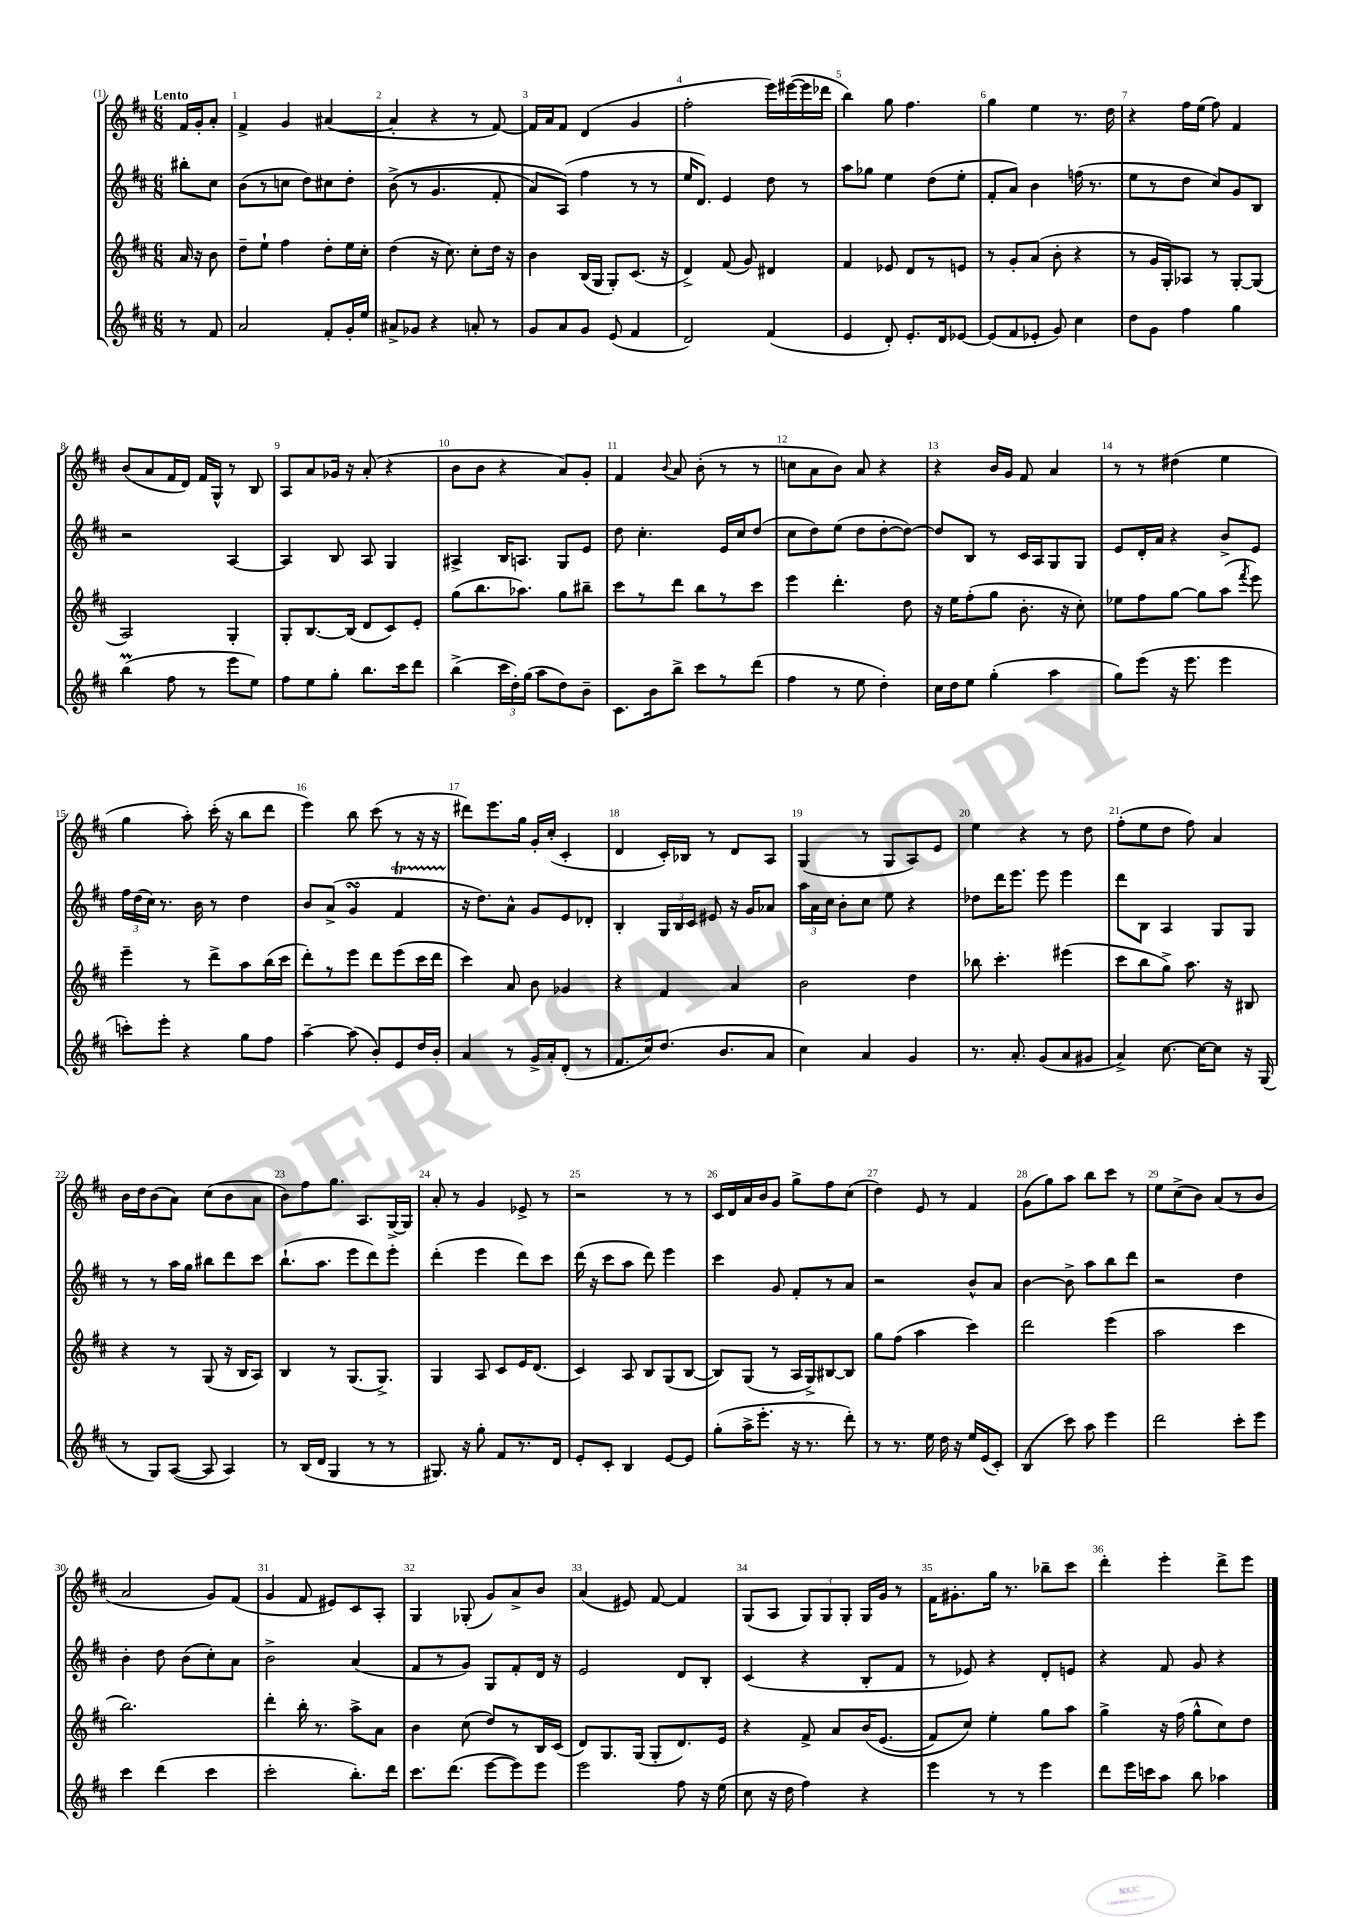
<<
\new StaffGroup <<
\new Staff = "s0" {
    \clef treble \key d \major \numericTimeSignature \time 6/8 \partial 4 \tempo "Lento"
    \autoBeamOff fis'16[ g'16-. a'8]-. |
    fis'4-> g'4 ais'4~( |
    ais'4-. r4 r8 fis'8~) |
    fis'16[ a'16 fis'8] d'4( g'4 |
    fis''2-. e'''16[) eis'''16~( eis'''16 des'''16] |
    b''4) g''8 fis''4. |
    g''4 e''4 r8. d''16 |
    r4 fis''16[ e''16]( fis''8) fis'4 |
    b'8[( a'8 fis'16 d'16]) fis'16[ g16]-^ r8 b8 |
    a8[ a'8 ges'16] r16 a'8-.( r4 |
    b'8[ b'8] r4 a'8[) g'8]-. |
    fis'4 \appoggiatura { b'8 } a'8 b'8-.( r8 r8 |
    c''8[ a'8 b'8]) a'8 r4 |
    r4 b'16[ g'16] fis'8 a'4 |
    r8 r8 dis''4( e''4 |
    g''4 a''8-.) cis'''16-.( r16 b''8[ d'''8] |
    e'''4) b''8 cis'''8( r8 r16 r16 |
    dis'''8[) e'''8. g''16] g'16[-. cis''16]-.( cis'4-. |
    d'4 cis'16[-.) bes16] r8 d'8[ a8] |
    g4( r8 g8[ a8) e'8] |
    e''4 r4 r8 d''8 |
    fis''8[-.( e''8 d''8] fis''8) a'4 |
    b'16[ d''16 b'8( a'8]) cis''8[( b'8 a'8] |
    b'8[) fis''8 g''8.] a8.[ g16~-> g16] |
    a'8-. r8 g'4 ees'8-> r8 |
    r2 r8 r8 |
    cis'16[ d'16 a'16 b'16 g'8] g''8[-> fis''8 cis''8]( |
    d''4) e'8 r8 fis'4 |
    g'8[( g''8) a''8] b''8[ cis'''8] r8 |
    e''8[ cis''8->( b'8]) a'8[( r8 b'8] |
    a'2 g'8[) fis'8]( |
    g'4 fis'8 eis'8[) cis'8 a8]-. |
    g4 ges8-.( g'8[) a'8-> b'8] |
    a'4( eis'8) fis'8~ fis'4 |
    g8[( a8] \tuplet 3/2 { g8[) g8 g8]-. } g16[ g'16] r8 |
    fis'16[ gis'8.-. g''16] r8. bes''8[-- cis'''8] |
    d'''4-. e'''4-. d'''8[-> e'''8] \bar "|." |
}
\new Staff = "s1" {
    \clef treble \key d \major \numericTimeSignature \time 6/8 \partial 4
    \autoBeamOff bis''8[-. cis''8] |
    b'8[( r8 c''8] d''8[) cis''8 d''8]-. |
    b'8->(\( r8 g'4. fis'8-. |
    a'8[) a8](\) fis''4 r8 r8 |
    e''16[ d'8.]) e'4 d''8 r8 |
    a''8[ ges''8] e''4 d''8[( e''8]-. |
    fis'8[-. a'8]) b'4 f''16( r8. |
    e''8[ r8 d''8] cis''8[) g'8 b8] |
    r2 a4~ |
    a4 b8 a8 g4 |
    ais4-> b16[ a8.] g8[ e'8] |
    d''8 cis''4.-. e'16[ cis''16 d''8]( |
    cis''8[ d''8) e''8]( d''8[ d''8~-. d''8]~) |
    d''8[ b8] r8 cis'16[ a16 g8 g8] |
    e'8[ d'16-. a'16] r4 b'8[-> e'8] |
    \tuplet 3/2 { fis''16[ d''16( cis''16]) } r8. b'16 r8 d''4 |
    b'8[ a'8]->( g'4\turn fis'4\startTrillSpan |
    r16\stopTrillSpan d''8.[) a'8]-^ g'8[ e'8 des'8]-. |
    b4-. \tuplet 3/2 { g16[ b16 cis'16] } eis'8 r16 g'16[ aes'8] |
    \tuplet 3/2 { a''16[ a'16 cis''16] } b'8[-. cis''8] e''8 r4 |
    des''8[ d'''16 e'''8.] e'''8 e'''4 |
    d'''8[ b8] a4 g8[ g8] |
    r8 r8 a''16[ g''16] bis''8[ d'''8 cis'''8] |
    b''8.[-!( a''8.] e'''8[ d'''8) e'''8]-. |
    d'''4-.( e'''4 d'''8[) cis'''8] |
    d'''16( r16 cis'''8[ a''8] d'''8) e'''4 |
    cis'''4 g'8 fis'8[-. r8 a'8] |
    r2 b'8[-^ a'8] |
    b'4~ b'8-> a''8[ b''8 d'''8] |
    r2 d''4 |
    b'4-. d''8 b'8[( cis''8-.) a'8] |
    b'2-> a'4( |
    fis'8[ r8 g'8]) g8[ fis'8-. d'16] r16 |
    e'2 d'8[ b8]-. |
    cis'4( r4 b8[-. fis'8] |
    r8 ees'8) r4 d'8[-. e'8] |
    r4 fis'8 g'8 r4 \bar "|." |
}
\new Staff = "s2" {
    \clef treble \key d \major \numericTimeSignature \time 6/8 \partial 4
    \autoBeamOff a'16 r16 b'8 |
    d''8[-- e''8]-! fis''4 d''8[-. e''16 cis''16]-. |
    d''4( r16 cis''8.) cis''8[-. d''16] r16 |
    b'4 b16[( g16] g8[-.) cis'8.]( r16 |
    d'4->) fis'8( g'8) dis'4 |
    fis'4 ees'8 d'8[ r8 e'8] |
    r8 g'8[-. a'8]( b'8-. r4 |
    r8 g'16[ g16-.) aes8] r8 g8[~-. g8]( |
    a2) g4-. |
    g8[-. b8.~ b16]( d'8[ cis'8) e'8]-. |
    g''8[( b''8. aes''8.]) g''8[ bis''8]-- |
    cis'''8[ r8 d'''8] b''8[ r8 cis'''8] |
    e'''4 d'''4.-. d''8 |
    r16 e''16[ fis''8-.( g''8] b'8.-. r16 cis''8-.) |
    ees''8[ fis''8 g''8]~ g''8[ a''8]( \acciaccatura { fis'''8 } e'''8) |
    e'''4-- r8 d'''8[-> a''8 b''16( cis'''16] |
    d'''8[-.) r8 e'''8] d'''8[ e'''8( cis'''16 d'''16] |
    cis'''4) a'8 b'8 ges'4 |
    r4 fis'4 a'4 |
    b'2 d''4 |
    bes''8 cis'''4.-. eis'''4( |
    cis'''8[ b''8 g''8]->) a''8. r16 bis8 |
    r4 r8 g8( r16 b16[ a8]) |
    b4 r8 g8.[( g8.]->) |
    g4 a8 cis'8[ e'16 d'8.]( |
    cis'4) a8 b8[ g8( b8]~ |
    b8[) g8]( r8 a16[ g16->) bis8~ bis8] |
    g''8[ fis''8]( a''4 cis'''4) |
    d'''2 e'''4( |
    a''2 cis'''4 |
    b''2.) |
    d'''4-. b''16-. r8. a''8[-> a'8] |
    b'4 cis''8( d''8[) r8 b16 cis'16]( |
    d'8[) g8. g16]( g8[-. d'8.) e'16] |
    r4 fis'8-> a'8[ b'16\( e'8.]( |
    fis'8[) cis''8]\) e''4-. g''8[ a''8] |
    g''4-> r16 fis''16( g''8[-^ cis''8) d''8] \bar "|." |
}
\new Staff = "s3" {
    \clef treble \key d \major \numericTimeSignature \time 6/8 \partial 4
    \autoBeamOff r8 fis'8 |
    a'2 fis'8[-. g'16-. e''16] |
    ais'8[-> ges'8] r4 a'8-. r8 |
    g'8[ a'8 g'8] e'8( fis'4 |
    d'2) fis'4( |
    e'4 d'8-.) e'8.[-. d'16 ees'8]~ |
    ees'8[( fis'8 ees'8]-. g'8) cis''4 |
    d''8[ g'8] fis''4 g''4 |
    b''4\prall( fis''8 r8 e'''8[ e''8]) |
    fis''8[ e''8 g''8]-. b''8.[ cis'''16 d'''8] |
    b''4->( \tuplet 3/2 { cis'''16[ d''16-.) g''16]( } a''8[ d''8) b'8]-- |
    cis'8.[ b'16 b''8]-> cis'''8[ r8 d'''8]( |
    fis''4 r8 e''8 d''4-.) |
    cis''16[ d''16 e''8] g''4-.( a''4 |
    g''8[) e'''8]( r16 e'''8. e'''4 |
    c'''8[-.) e'''8]-. r4 g''8[ fis''8] |
    a''4~-- a''8( b'8[-.) e'8 d''16 b'16]-. |
    a'4 r8 g'16[-> a'16-. d'8]-.( r8 |
    fis'8.[ cis''16) d''8.]( b'8.[ a'8] |
    cis''4) a'4 g'4 |
    r8. a'8.-. g'8[( a'8 gis'8] |
    a'4->) cis''8.~ cis''16[~ cis''8] r16 g16( |
    r8 g8[) a8]~( a8 a4) |
    r8 b16[( d'16] g4 r8 r8 |
    gis8.) r16 g''8-. fis'8[ r8. d'16] |
    e'8[-. cis'8]-. b4 e'8[~ e'8] |
    g''8[-.( a''16-> e'''8.]-. r16 r8. d'''8-.) |
    r8 r8. e''16 d''16 r16 e''16[ e'16( cis'8]-.) |
    b4( cis'''8) a''8 e'''4 |
    d'''2 cis'''8[-. e'''8] |
    cis'''4 d'''4( cis'''4 |
    cis'''2-. b''8.[-.) d'''16] |
    cis'''8.[ d'''8.]( e'''8[~ e'''8) e'''8] |
    e'''2 fis''8 r16 e''16( |
    cis''8 r16 d''16 fis''4) r4 |
    e'''4 r8 r8 e'''4 |
    d'''8[ e'''16 c'''16 a''8] b''8 aes''4 \bar "|." |
}
>>
>>
\layout { \context { \Score \override BarNumber.break-visibility = ##(#f #t #t) barNumberVisibility = #all-bar-numbers-visible } }
